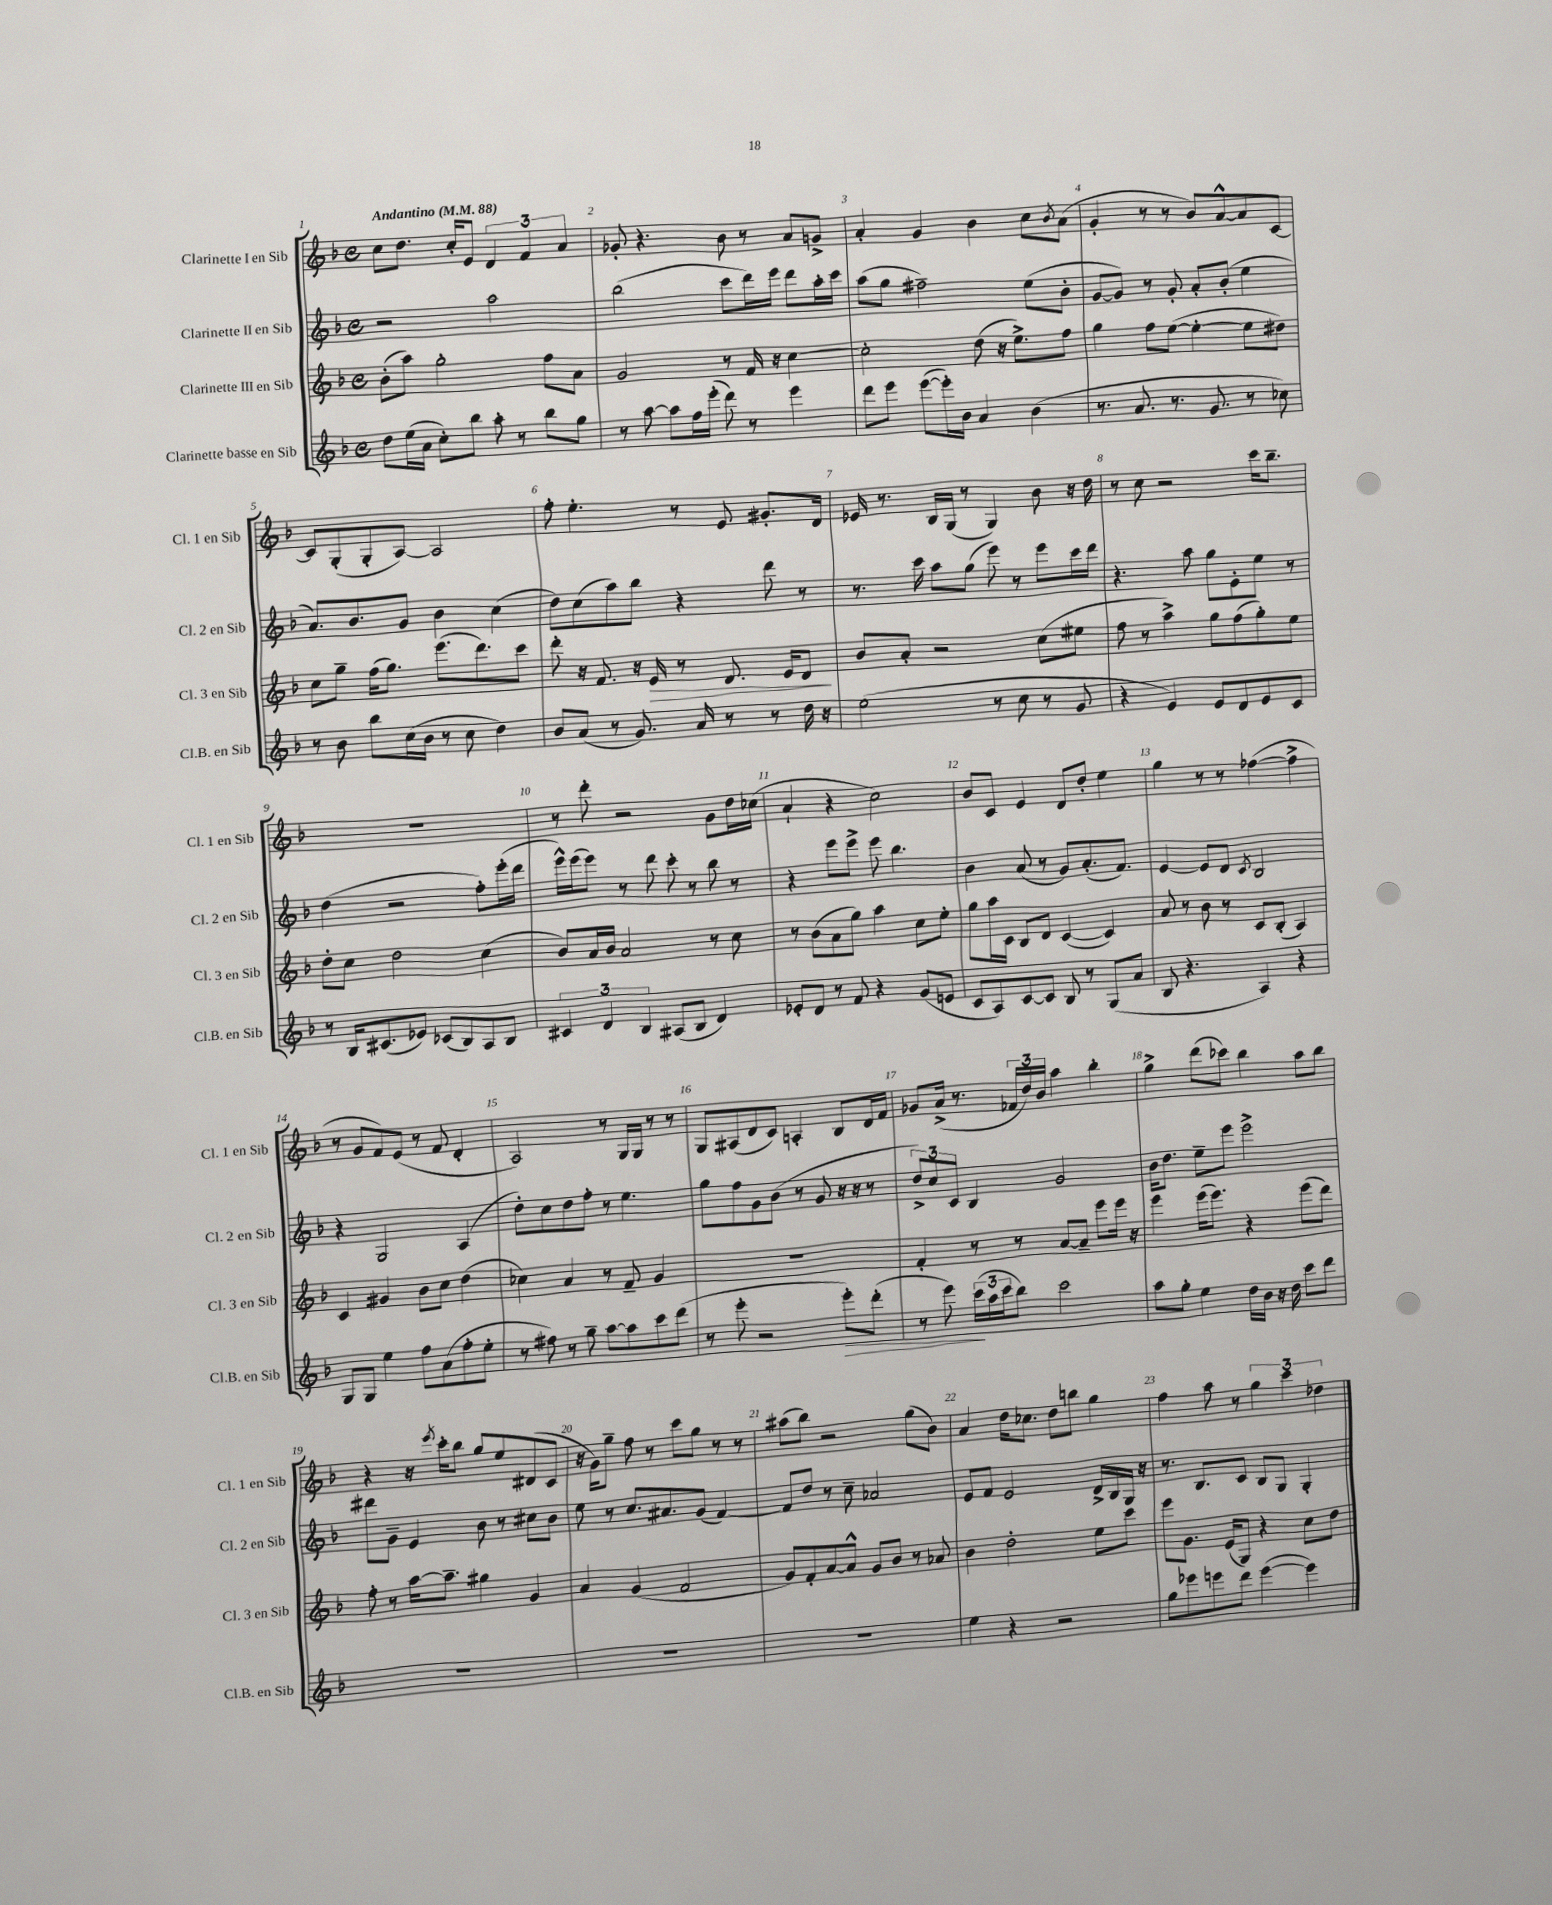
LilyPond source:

<<
\new StaffGroup <<
\new Staff = "s0" \with { instrumentName = "Clarinette I en Sib" shortInstrumentName = "Cl. 1 en Sib" } {
    \clef treble \key f \major \defaultTimeSignature \time 4/4 \tempo "Andantino" 4 = 88
    c''8 d''8. c''16-. e'8 \tuplet 3/2 { d'4 f'4 a'4 } |
    ges'8-. r4. bes'8 r8 a'8 g'8-> |
    a'4-. g'4 bes'4 c''8 \acciaccatura { bes'8 } a'8( |
    g'4-. r8 r8 bes'8) a'8~-^ a'8 c'8~ |
    c'8 g8-.( g8-. a8~) a2 |
    f''8-. e''4.-. r8 e'8 gis'8.-. d'16 |
    ees'16 r8. bes16 g16( r8 g4) bes'8 r16 d''16 |
    r8 c''8 r2 c'''16 bes''8.-- |
    R1 |
    r8 d'''8-. r2 g'8 d''16 ces''16( |
    a'4-! r4 c''2) |
    bes'8 c'8 e'4 d'8 d''8-. e''4 |
    g''4 r8 r8 fes''4~( fes''4-> |
    r8 g'8 f'8) e'8( r8 f'8 d'4-. |
    a2) r8 g16 g16 r8 r8 |
    g8 ais8( d'8 c'8) a4-. bes8 d'16 f'16 |
    ges'8 a'16->( r8. \tuplet 3/2 { fes'16 d''16) bes'16 } a''4 bes''4-. |
    g''4-> d'''8( ces'''8) bes''4 a''8 bes''8 |
    r4 r16 \acciaccatura { e'''8 } c'''16-. bes''8 g''8 e''8 dis'8( c'8 |
    r16 g'16) g''8-- f''8 r8 c'''8 g''8 r8 r8 |
    ais''8( bes''8) r2 g''8( bes'8) |
    a'4 d''16 ces''8. d''8 b''8 g''4 |
    f''4 a''8 r8 \tuplet 3/2 { g''4 c'''4 des''4 } \bar "|." |
}
\new Staff = "s1" \with { instrumentName = "Clarinette II en Sib" shortInstrumentName = "Cl. 2 en Sib" } {
    \clef treble \key f \major \defaultTimeSignature \time 4/4
    r2 a''2 |
    bes''2( c'''8 d'''16) e'''16 d'''8 a''16-. c'''16 |
    a''8( g''8 fis''2--) e''8( bes'8-. |
    g'8~ g'8) r8 g'8-. a'8-. bes'8-.( e''4 |
    a'8.) bes'8. g'8 bes'4 c''4( |
    d''8) c''8( a''8) bes''8 r4 d'''8 r8 |
    r8. c'''16 a''8 g''8( e'''8) r8 e'''8 c'''16 d'''16 |
    r4. a''8 g''8 e'8-. e''8 r8 |
    d''4( r2 f''8-.) e'''16-.( d'''16 |
    e'''16-^) e'''16( e'''8) r8 d'''8 c'''8-. r8 bes''8 r8 |
    r4 e'''8 e'''8-> e'''8 bes''4. |
    bes'4 a'8( r8 g'8) a'8.-.( f'8.) |
    e'4~ e'8 d'8 \acciaccatura { c'8 } bes2 |
    r4 g2 a4( |
    d''8-.) c''8 d''8 f''8-. r8 e''4. |
    g''8 f''8 g'8 bes'8( r8 g'8 r16 r16 r8 |
    \tuplet 3/2 { d''8->) c''8 c'8 } bes4 g'2 |
    bes'16 d''8. e''8-- e'''8 e'''2-> |
    dis'''8 g'8-- e'4 bes'8 r8 cis''8 bes'8 |
    e''8 r8 c''8. ais'8. g'8( f'4~) |
    f'8 d''8 r8 c''8-- aes'2 |
    e'8 f'8 e'2 d'16-> bes16 g16 r16 |
    r8. bes8. c'8 bes8 g8 g4-. \bar "|." |
}
\new Staff = "s2" \with { instrumentName = "Clarinette III en Sib" shortInstrumentName = "Cl. 3 en Sib" } {
    \clef treble \key f \major \defaultTimeSignature \time 4/4
    bes'8-.( a''8) g''2-. f''8 a'8 |
    g'2 r8 f'16 r16 c''4~ |
    c''2-. d''8( r16 e''8.->) f''8 |
    g''4 f''8 e''8~( e''4~-. e''8 dis''8) |
    c''8 g''8-- f''16( g''8.) e'''8.( d'''8.) c'''8 |
    d'''8-. r16 f'8. r16 e'16\> r8 d'8. e'16 d'8\! |
    bes'8 a'8-. r2 c''8( eis''8 |
    f''8 r8 a''4->) g''8 f''8( g''8-.) e''8 |
    d''8-. c''8 d''2 c''4( |
    bes'8) a'16 bes'16 a'2 r8 c''8 |
    r8 bes'8( a'8 g''8) a''4 c''8 e''8-. |
    g''8 a''16 c'16 bes8 d'8 c'4~( c'4) |
    a'8 r8 bes'8 r8 c'8 bes8-.( a4) |
    c'4 gis'4 bes'8 c''8 d''4( |
    ces''4) a'4 r8 f'8-- g'4 |
    R1 |
    f'4-. r8 r8 a'8~ a'8-- e'''8 e'''16 r16 |
    e'''4 e'''16( e'''8.) r4 e'''8( d'''8) |
    f''8-. r8 a''16~ a''8.-- gis''4 g'4 |
    a'4 g'4( f'2 |
    g'8) f'8-. a'8~ a'8-^ g'8 bes'8 r8 aes'8 |
    bes'4 d''2-. e''8 c'''8 |
    e'''8 g'8. e'16( g8) r4 c''8 d''8 \bar "|." |
}
\new Staff = "s3" \with { instrumentName = "Clarinette basse en Sib" shortInstrumentName = "Cl.B. en Sib" } {
    \clef treble \key f \major \defaultTimeSignature \time 4/4
    d''8 e''16( a'16 c''8-.) bes''8 a''8-. r8 bes''8 g''8 |
    r8 a''8~ a''8 f''16 e'''16-.( d'''8) r8 e'''4 |
    d'''8 e'''8 e'''8~( e'''16-.) bes'16 a'4 bes'4( |
    r8. a'8. r8. g'8. r8 ces''8) |
    r8 bes'8 bes''8 c''16( bes'16 r8 c''8 d''4) |
    bes'8 a'8( r8 g'8.) a'16 r8 r8 d''16 r16 |
    e''2( r8 c''8 r8 g'8 |
    r4 e'4) e'8 d'8 e'8 c'8 |
    r8 bes16 cis'8.( ees'8) ces'8( bes8) a8 bes8 |
    \tuplet 3/2 { cis'4 d'4 bes4 } ais8( bes8 d'4) |
    ees'8-. d'8 r8 f'8 r4 g'8( e'8 |
    c'8 a8) c'8~ c'8 bes8 r8 g8( a'8 |
    bes8 r4. a4) r4 |
    g8 g8 e''4 f''8 a'8( f''8-. e''8-. |
    r8 fis''8) r8 g''8-- a''8~ a''8 c'''8 d'''8( |
    r8 e'''8-. r2 e'''8-.\>) d'''8-.( |
    r8 e'''8) \tuplet 3/2 { c'''16\!( a''16 c'''16 } bes''8) c'''2 |
    a''8 g''8-. e''4 d''16 bes'16 r16 d''16 c'''8 d'''8 |
    R1 |
    R1 |
    R1 |
    e''4 r4 r2 |
    g''8 ees'''8 e'''8 d'''8 e'''4~( e'''4) \bar "|." |
}
>>
>>
\layout { \context { \Score \override BarNumber.break-visibility = ##(#f #t #t) barNumberVisibility = #all-bar-numbers-visible } }
